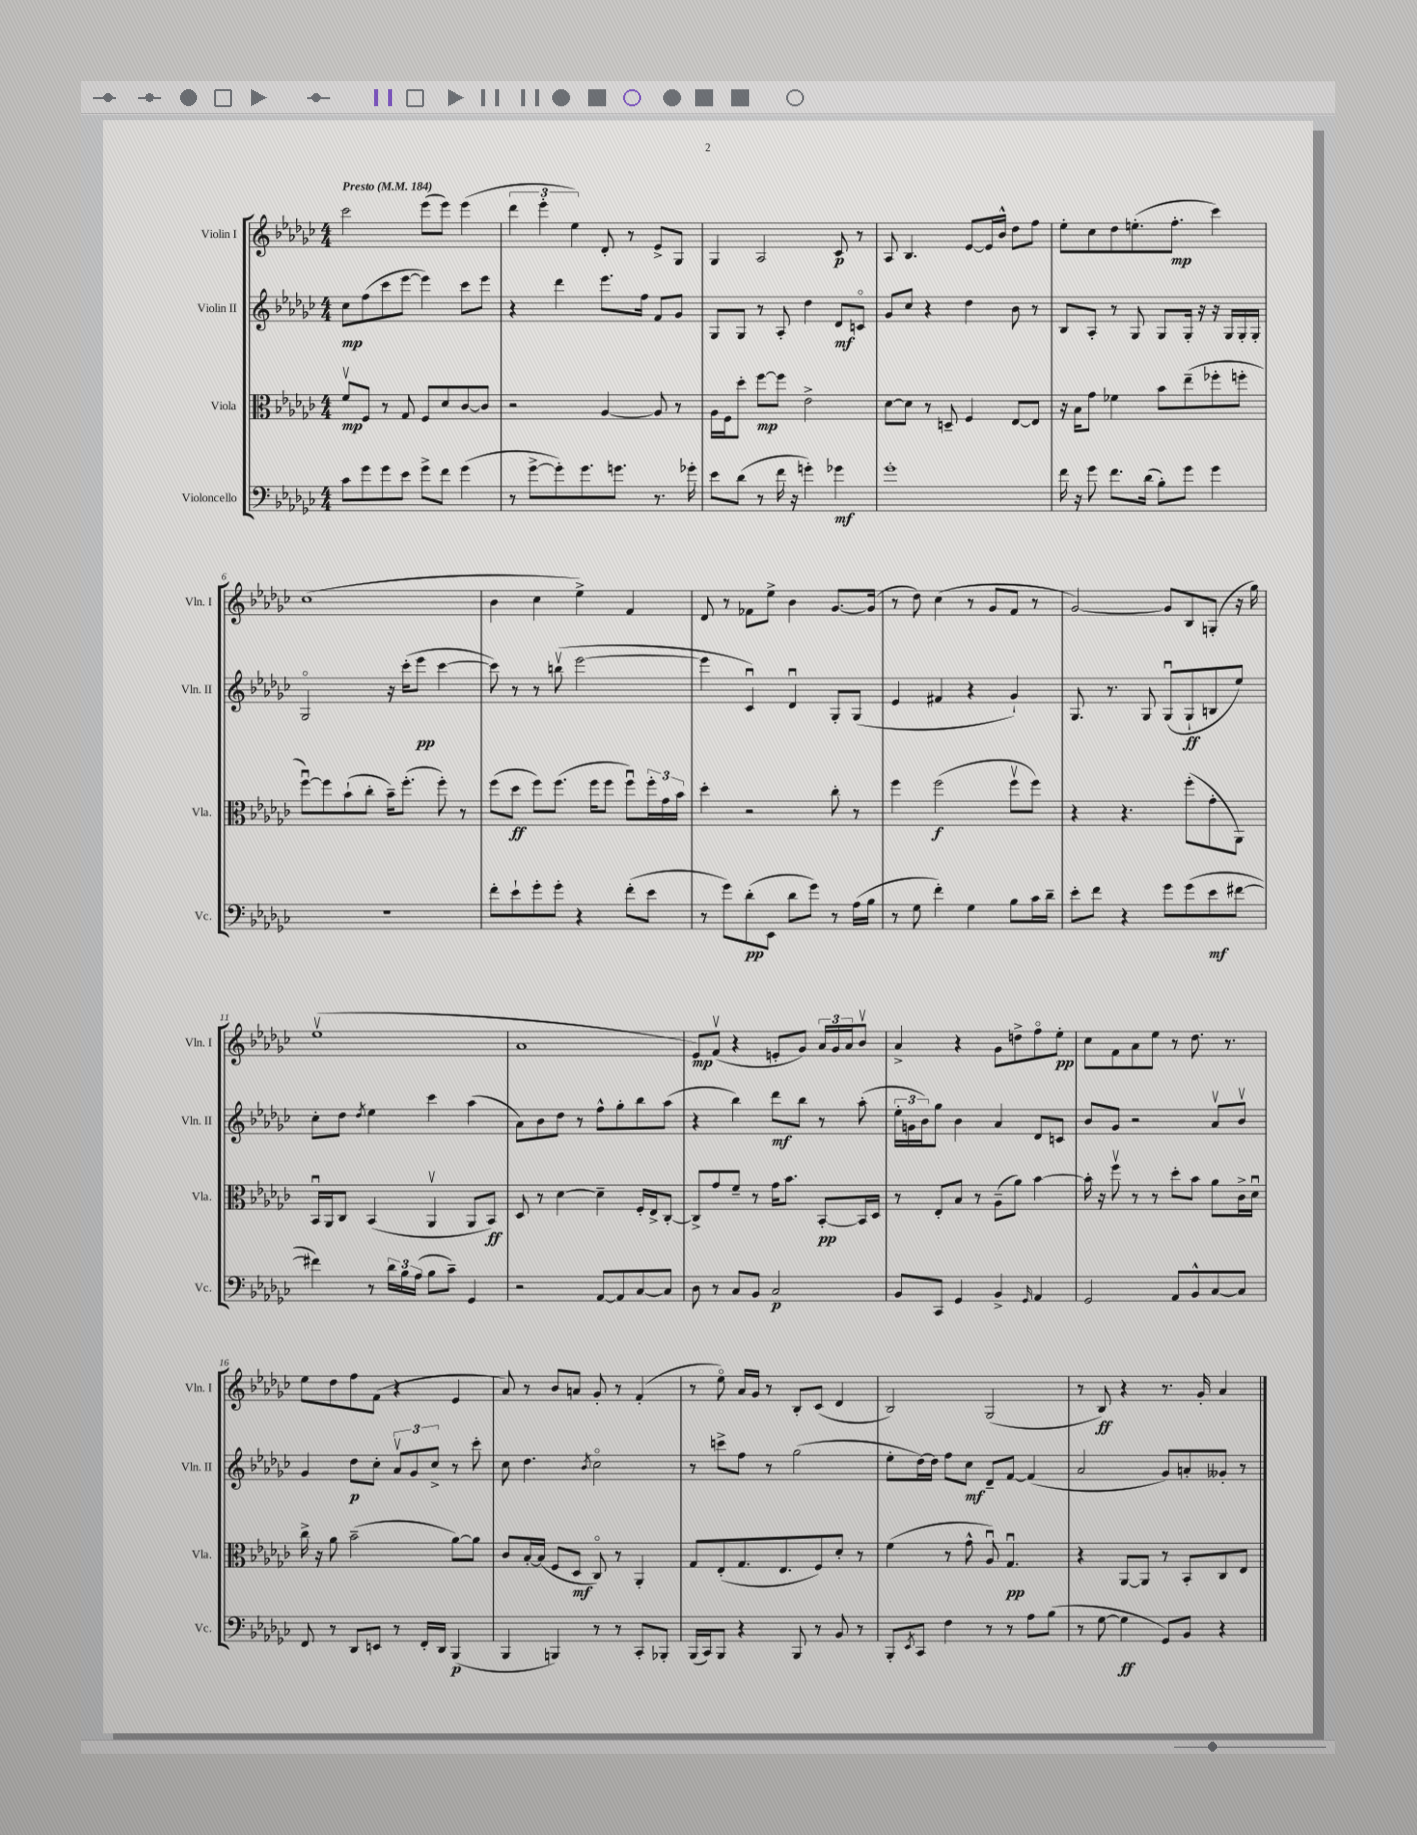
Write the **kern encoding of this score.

**kern	**kern	**kern	**kern
*staff4	*staff3	*staff2	*staff1
*clefF4	*clefC3	*clefG2	*clefG2
*k[b-e-a-d-g-c-]	*k[b-e-a-d-g-c-]	*k[b-e-a-d-g-c-]	*k[b-e-a-d-g-c-]
*M4/4	*M4/4	*M4/4	*M4/4
*MM184	*MM184	*MM184	*MM184
8c-\L	8fv/L	8cc-\L	2ccc-\
8g-\	8F/J	(8ff\	.
8g-\	8r	8ccc-\	.
8e-\J	8G-/	[8eee-\J	.
8g-^\L	8F/L	4eee-\])	(8eee-\L
8f\J	8d-/	.	8eee-\J)
(4g-\	[8c-/	8ccc-\L	(4eee-\
.	8c-/]J	8eee-\J	.
=	=	=	=
8r	2r	4r	6ddd-\
[8g-^\L	.	.	.
.	.	.	6eee-'\
8g-'\])	.	4ddd-\	.
.	.	.	6ee-\)
8.g-\	.	.	.
.	[4A-/	8.eee-\L	8d-'/
8.g\J	.	.	.
.	.	.	8r
.	.	16ff\Jk	.
8.r	8A-/]	8f/L	8e-^/L
.	8r	8g-/J	8G-/J
16g-'\	.	.	.
=	=	=	=
8e-\L	16A-\LL	8G-/L	4G-/
.	16F\J	.	.
(8d-\J	8dd-'\J	8G-/J	.
8r	[8ff\L	8r	2A-/
16f\	8ff\]J	8A-'/	.
16r	.	.	.
4g'\)	2e-^\	4dd-\	.
4g-\	.	8d-/L	8c-/
.	.	8co/J	8r
=	=	=	=
1g-'	[8d-\L	8g-/L	8A-/
.	8d-\]J	8cc-/J	4.B-/
.	8r	4r	.
.	8D~/	.	.
.	4F/	4dd-\	[8e-/L
.	.	.	16e-/]L
.	.	.	16b-^^/JJ
.	[8E-/L	8b-\	8dd-\L
.	8E-/]J	8r	8ff\J
=	=	=	=
16f\	16r	8B-/L	8ee-'\L
16r	16B-\LK	.	.
8g-\	8g-\J	8A-'/J	8cc-\
8.f\L	4f-\	8r	8dd-\
.	.	8G-/	(8.ee'\
(16d-\Jk	.	.	.
8B-'\L)	8b-\L	8G-/L	.
.	.	.	8.ff'\J
8g-\J	(8ee-~\	16G-'/Jk	.
.	.	16r	.
4g-\	8ff-'\	16r	4ccc-\)
.	.	16G-/LL	.
.	8ff'\J	16G-'/	.
.	.	16G-'/JJ	.
=	=	=	=
1r	[8ffu\L)	2G-o/	(1cc-
.	8ff\]	.	.
.	(8b-`\	.	.
.	8cc-'\J	.	.
.	16b-~\LK)	16r	.
.	(8.ff'\J	(16ccc-'\LK	.
.	.	8eee-\J	.
.	8ff'\)	[4ccc-\	.
.	8r	.	.
=	=	=	=
8f'\L	(8ff\L	8ccc-\])	4b-\
8e-`\	8dd-\J	8r	.
8g-'\	8ff\L)	8r	4cc-\
8g-'\J	(8.ff\J	(8bbv\	.
4r	.	[2eee-\	4ee-^\)
.	16ff\LK	.	.
.	8ff\J	.	.
(8f'\L	8ffu\L)	.	4f/
8e-\J	24ff'\L	.	.
.	24g-\	.	.
.	24b-\JJ	.	.
=	=	=	=
8r	4dd-'\	4eee-\]	8d-/
8g-\L)	.	.	8r
(8d-'\	2r	4c-u/)	8f-\L
8EE-\J	.	.	8ee-^\J
8d-\L	.	4d-u/	4b-\
8g-\J)	.	.	.
8r	8cc-'\	8G-'/L	[8.g-/L
(16A-\LL	8r	(8G-/J	.
16B-\JJ	.	.	(16g-/]Jk
=	=	=	=
8r	4ff\	4e-/	8r
8G-\	.	.	8dd-\)
4f'\)	(2ff\	4f#/	(4cc-\
4G-\	.	4r	8r
.	.	.	8g-/L
8B-\L	8ffv\L	4g-`/)	8f/J
16c-\L	8ff\J)	.	8r
16d-~\JJ	.	.	.
=	=	=	=
8e-'\L	4r	8.G-/	[2g-/)
8f\J	.	.	.
.	.	8.r	.
4r	4.r	.	.
.	.	8G-/	.
8g-\L	.	(8G-u/L	8g-/]L
(8g-\	(8ff'\L	8G-`/	8B-/
8e-\	8g-'\	8B/	(8G'/J
[8f#\J	8AA-\J)	8ee-/J)	16r
.	.	.	16gg-\)
=	=	=	=
4f#\])	16BB-u/LL	8cc-'\L	(1ee-v
.	16AA-/J	.	.
.	8C-/J	8dd-\J	.
.	.	8qdd-/	.
8r	(4BB-/	4ee-\	.
24d-\LL	.	.	.
24B-\	.	.	.
(24A-\JJ	.	.	.
8B-\L	4AA-v/	4ccc-\	.
8c-~\J)	.	.	.
4GG-/	8AA-/L	(4aa-\	.
.	8BB-/J)	.	.
=	=	=	=
2r	8D-/	8a-\L)	1a-
.	8r	8b-\	.
.	[4d-\	8dd-\J	.
.	.	8r	.
[8AA-/L	4d-~\]	8ff^^\L	.
8AA-/]	.	8gg-'\	.
[8C-/	16F'/LL	8bb-\	.
.	16E-^/J	.	.
8C-/]J	[8C-'/J	(8aa-\J	.
=	=	=	=
8D-\	8C-^/]L	4r	8e-/L)
8r	8g-/	.	(8fv/J
8C-/L	8f~/J	4bb-\)	4r
8BB-/J	8r	.	.
2C-/	16g-\LK	8ddd-\L	8e'/L
.	8.b-\J	.	.
.	.	8bb-\J	8g-/J)
.	[8BB-'/L	8r	24a-/LL
.	.	.	24g-/
.	.	.	24a-/J
.	16BB-/]L	(8aa-'\	8b-v/J
.	16D-/JJ	.	.
=	=	=	=
8BB-/L	8r	24ee-'\LL	4a-^/
.	.	24g\	.
.	.	24b-\J)	.
8CC-/J	8E-'/L	8gg-\J	.
4GG-/	8B-/J	4b-\	4r
.	8r	.	.
4BB-^/	(8A-~\L	4a-/	8g-\L
.	8a-\J)	.	8dd^\
16qqGG-/	.	.	.
4AA-/	[4b-\	8d-/L	8ffo\
.	.	8c/J	8ee-'\J
=	=	=	=
2GG-/	16b-'\]	8b-/L	8cc-\L
.	16r	.	.
.	8ffv\	8g-/J	8f\
.	8r	2r	8a-\
.	8r	.	8ee-\J
8AA-/L	8dd-'\L	.	8r
8BB-^^/	8b-\J	.	8.dd-\
[8C-/	8a-\L	8a-v/L	.
.	.	.	8.r
8C-/]J	16c-^\L	8b-v/J	.
.	16d-u\JJ	.	.
=	=	=	=
8FF/	16cc-^\	4g-/	8ee-\L
.	16r	.	.
8r	8a-\	.	8dd-\
8DD-/L	(2b-~\	8dd-\L	8ff\
8EE/J	.	8cc-'\J	(8f\J
8r	.	12a-v/L	4r
.	.	12g-/	.
16FF'/LL	.	.	.
.	.	12cc-^/J	.
16DD-/JJ	.	.	.
(4BBB-/	[8a-\L)	8r	4e-/
.	8a-\]J	8ccc-'\	.
=	=	=	=
4BBB-/	8c-/L	8cc-\	8a-/)
.	[16B-'/L	4.dd-\	8r
.	(16B-/]JJ	.	.
4BBB/)	8F/L	.	8b-/L
.	8D-/J	.	8a/J
.	.	8qb-/	.
8r	8C-o/)	2cc-o\	8g-'/
8r	8r	.	8r
8CC-'/L	4AA-'/	.	(4f'/
8BBB-'/J	.	.	.
=	=	=	=
(16BBB-/LL	8G-/L	8r	8r
16CC-/J)	.	.	.
8BBB-/J	(8E-'/	8ccc^\L	8ee-o\)
4r	8.G-/	8ff\J	16a-/LL
.	.	.	16g-/JJ
.	.	8r	8r
.	8.E-/	.	.
8BBB-/	.	(2gg-\	8B-'/L
8r	8F/)	.	(8c-/J
8BB-/	8d-'/J	.	4d-/
8r	8r	.	.
=	=	=	=
8BBB-'/L	(4f\	8ee-'\L	2B-/)
8qEE-/	.	.	.
8CC-/J	.	[16dd-\L)	.
.	.	16dd-\]JJ	.
4F\	8r	8ff\L	.
.	8g-^^\	8cc-\J	.
8r	8A-u/)	8d-~/L	(2G-/
8r	4.G-u/	[8f/J	.
8A-\L	.	(4f/]	.
(8B-\J	.	.	.
=	=	=	=
8r	4r	2a-/	8r
[8G-\	.	.	8B-/)
4G-\]	[8AA-/L	.	4r
.	8AA-/]J	.	.
8GG-/L)	8r	8g-/L)	8.r
8BB-/J	8BB-'/L	8a'/	.
.	.	.	16g-'/
4r	8C-/	8g--'/J	4a-/
.	8E-/J	8r	.
==	==	==	==
*-	*-	*-	*-
